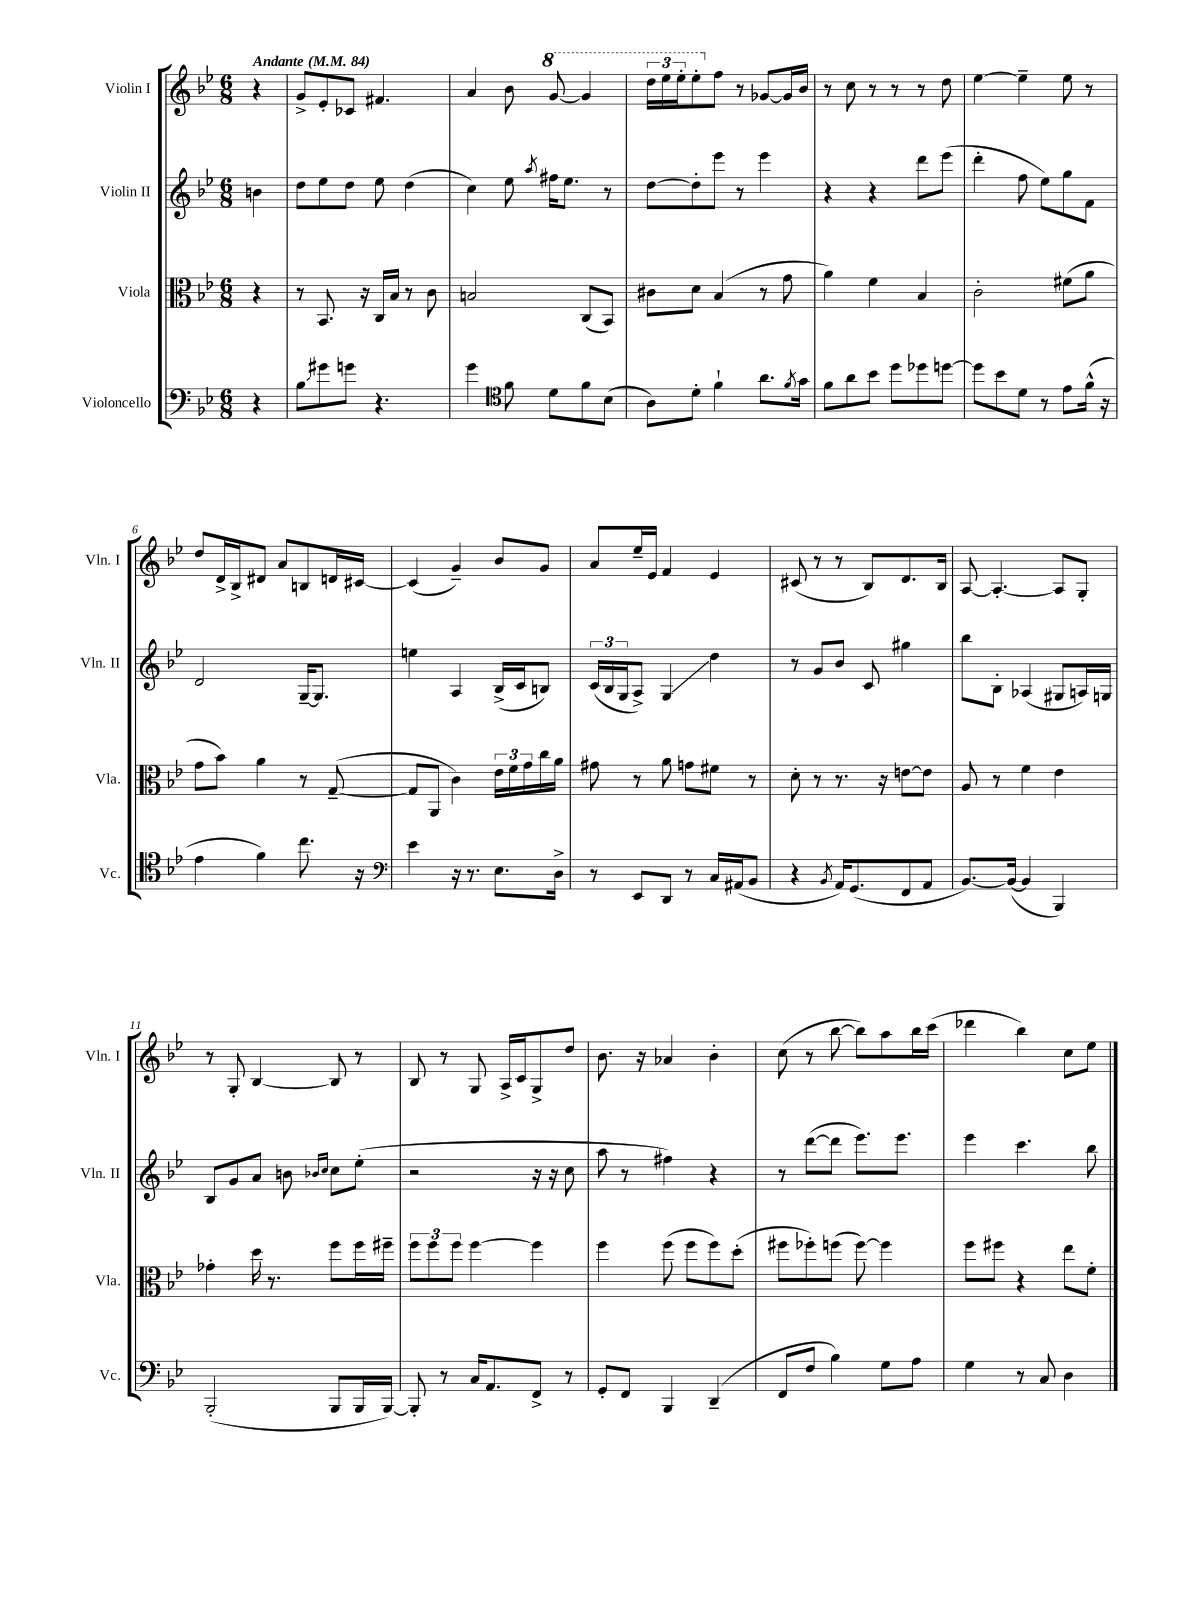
<<
\new StaffGroup <<
\new Staff = "s0" \with { instrumentName = "Violin I" shortInstrumentName = "Vln. I" } {
    \clef treble \key bes \major \numericTimeSignature \time 6/8 \partial 4 \tempo "Andante" 4 = 84
    r4 |
    g'8-> ees'8-. ces'8 fis'4. |
    a'4 bes'8 \ottava #1 g''8~ g''4 |
    \tuplet 3/2 { d'''16 ees'''16 ees'''16-. } ees'''8-. \ottava #0 f''8 r8 ges'8~ ges'16 bes'16 |
    r8 c''8 r8 r8 r8 d''8 |
    ees''4~ ees''4-- ees''8 r8 |
    d''8 d'16-> bes16-> dis'8 a'8 b8 d'16 cis'16~ |
    cis'4( g'4--) bes'8 g'8 |
    a'8 ees''16-- ees'16 f'4 ees'4 |
    cis'8( r8 r8 bes8) d'8. bes16 |
    a8~ a4.~-. a8 g8-. |
    r8 g8-. bes4~ bes8 r8 |
    bes8 r8 g8 a16-> c'16 g8-> d''8 |
    bes'8. r16 aes'4 bes'4-. |
    c''8( r8 bes''8~ bes''8) a''8 bes''16 c'''16( |
    des'''4 bes''4) c''8 ees''8 \bar "|." |
}
\new Staff = "s1" \with { instrumentName = "Violin II" shortInstrumentName = "Vln. II" } {
    \clef treble \key bes \major \numericTimeSignature \time 6/8 \partial 4
    b'4 |
    d''8 ees''8 d''8 ees''8 d''4( |
    c''4) ees''8 \acciaccatura { a''8 } fis''16 ees''8. r8 |
    d''8~ d''8-. ees'''8 r8 ees'''4 |
    r4 r4 d'''8 ees'''8( |
    d'''4-. f''8 ees''8) g''8 f'8 |
    d'2 g16~-- g8. |
    e''4 a4 bes16->( c'16 b8) |
    \tuplet 3/2 { c'16( bes16 g16 } a8->) g4\glissando d''4 |
    r8 g'8 bes'8 c'8 gis''4 |
    bes''8 bes8-. aes4( gis8 a16) g16 |
    bes8 g'8 a'8 b'8 \grace { bes'16 c''16 } c''8 ees''8-.( |
    r2 r16 r16 c''8 |
    a''8 r8 fis''4) r4 |
    r8 d'''8~( d'''8 ees'''8.) ees'''8. |
    ees'''4 c'''4. bes''8 \bar "|." |
}
\new Staff = "s2" \with { instrumentName = "Viola" shortInstrumentName = "Vla." } {
    \clef alto \key bes \major \numericTimeSignature \time 6/8 \partial 4
    r4 |
    r8 bes,8. r16 c16 bes16 r8 c'8 |
    b2 c8( bes,8) |
    cis'8 d'8 bes4( r8 g'8 |
    a'4) f'4 bes4 |
    c'2-. fis'8( a'8 |
    g'8 bes'8) a'4 r8 g8~--( |
    g8 a,8 c'4) \tuplet 3/2 { ees'16 f'16 g'16 } c''16 a'16 |
    gis'8 r8 a'8 g'8 fis'8 r8 |
    d'8-. r8 r8. r16 e'8~ e'8 |
    a8 r8 f'4 ees'4 |
    ges'4-. d''16 r8. f''8 f''16 fis''16-- |
    \tuplet 3/2 { f''8 f''8 f''8 } f''4~ f''4 |
    f''4 f''8( f''8 f''8) d''8-.( |
    fis''8 fes''8-.) f''8( f''8~) f''4 |
    f''8 fis''8 r4 ees''8 f'8-. \bar "|." |
}
\new Staff = "s3" \with { instrumentName = "Violoncello" shortInstrumentName = "Vc." } {
    \clef bass \key bes \major \numericTimeSignature \time 6/8 \partial 4
    r4 |
    bes8\glissando gis'8 g'8 r4. |
    g'4 \clef tenor f'8 d'8 f'8 bes8( |
    a8) d'8-. f'4-! a'8. \acciaccatura { f'8 } g'16 |
    f'8 a'8 bes'8 d''8 des''8 d''8~ |
    d''8 bes'8 d'8 r8 ees'8 f'16-^( r16 |
    ees'4 f'4) c''8. r16 |
    \clef bass ees'4 r16 r8. ees8. d16-> |
    r8 ees,8 d,8 r8 c16 ais,16( bes,8 |
    r4 \acciaccatura { bes,8 } a,16) g,8.( f,8 a,8 |
    bes,8.~) bes,16~( bes,4 bes,,4) |
    bes,,2-.( bes,,8 bes,,16 bes,,16~) |
    bes,,8-. r8 c16 a,8. f,8-> r8 |
    g,8-. f,8 bes,,4 d,4--( |
    f,8 f8 bes4) g8 a8 |
    g4 r8 c8 d4 \bar "|." |
}
>>
>>
